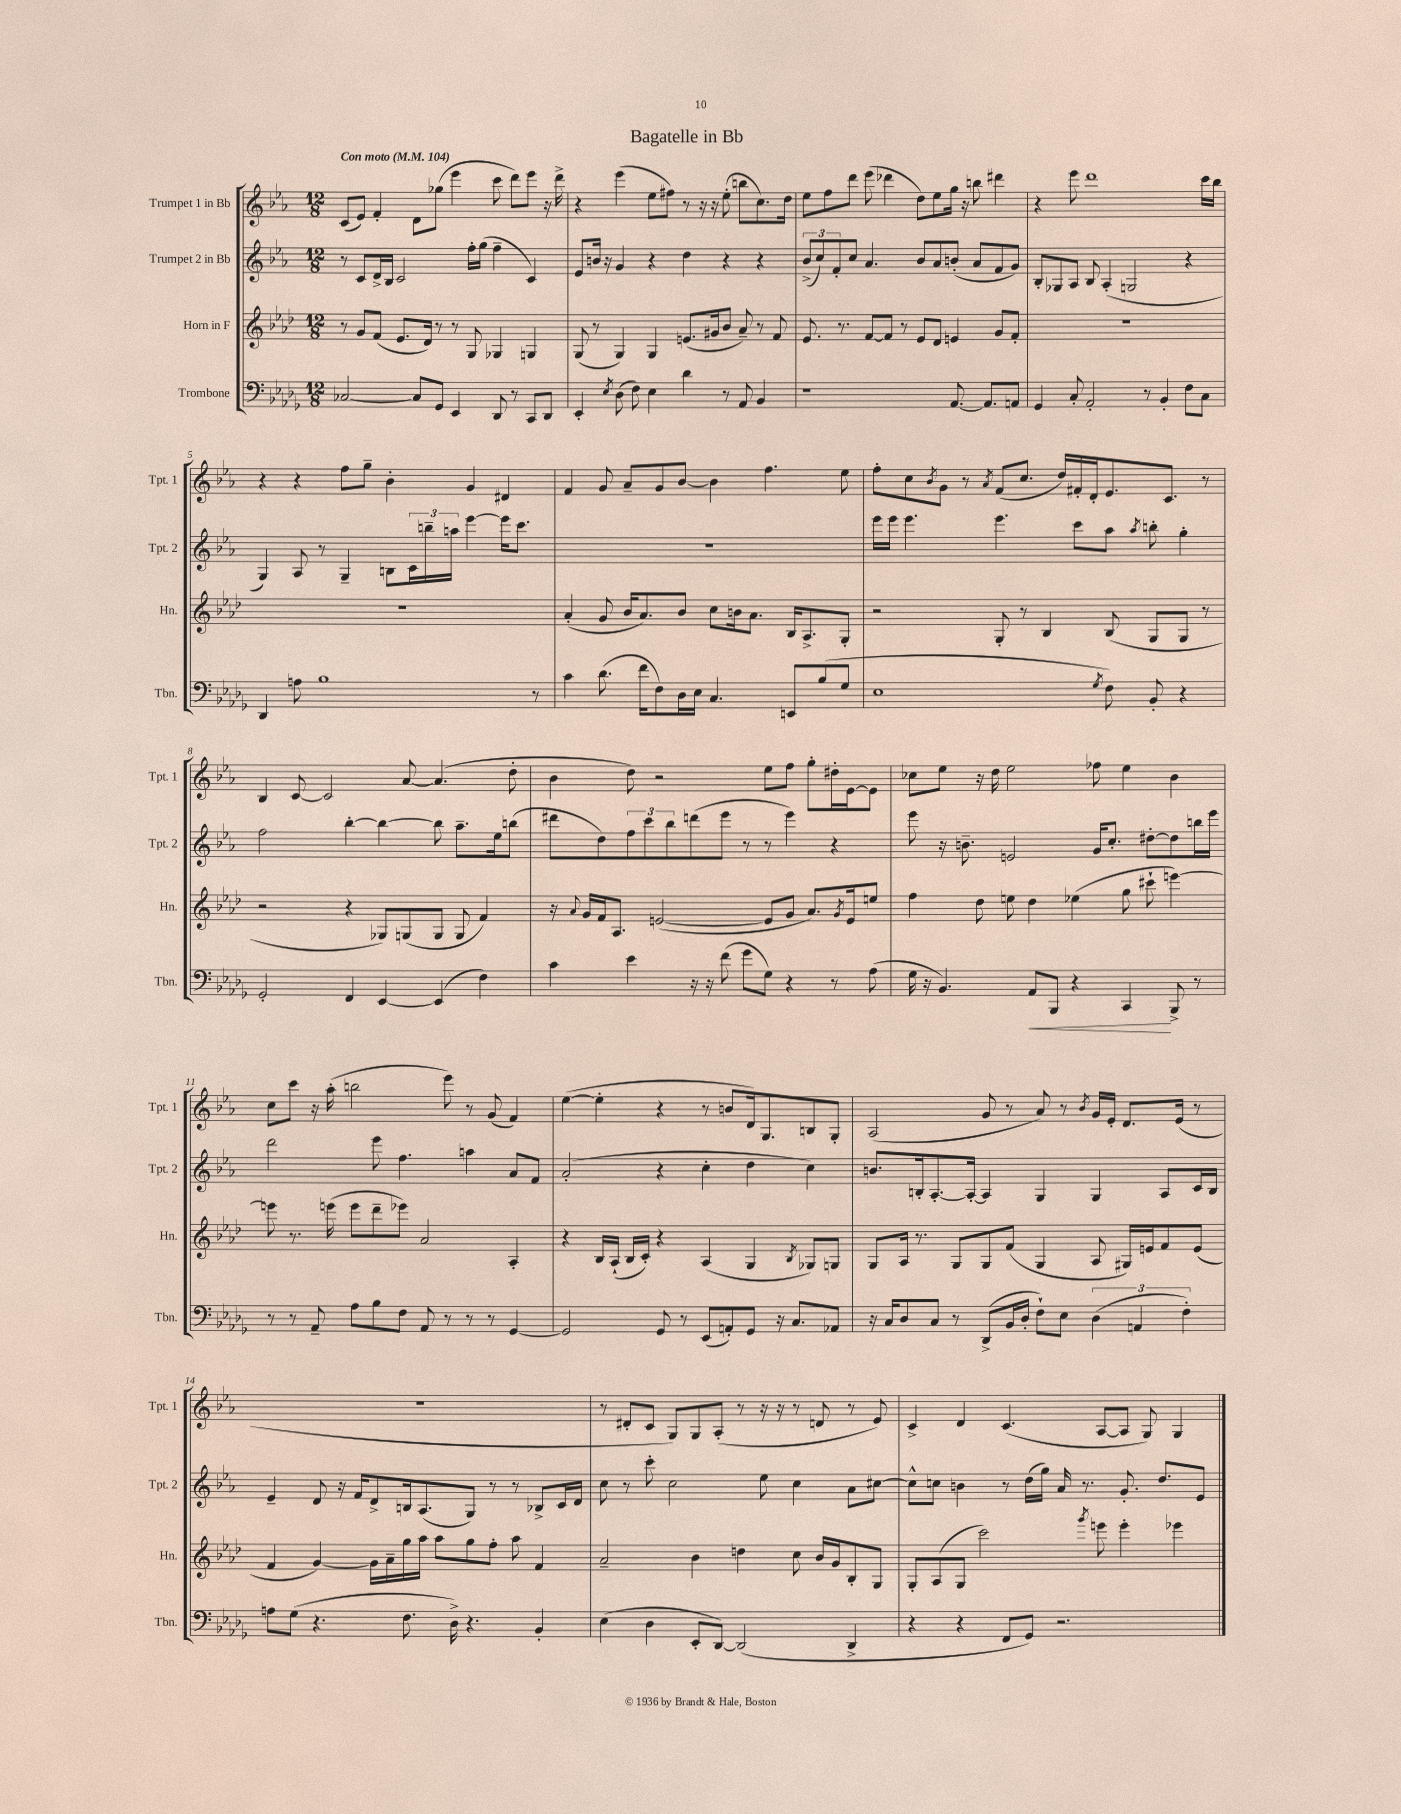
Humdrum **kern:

**kern	**kern	**kern	**kern
*staff4	*staff3	*staff2	*staff1
*clefF4	*clefG2	*clefG2	*clefG2
*k[b-e-a-d-g-]	*k[b-e-a-d-]	*k[b-e-a-]	*k[b-e-a-]
*M12/8	*M12/8	*M12/8	*M12/8
*MM104	*MM104	*MM104	*MM104
[2C-	8r	8r	(8c
.	8g	8c	8e-)
.	(8f	16d^	4f'
.	.	16B-	.
.	8.e-	2c	.
8C-]	.	.	8d
.	16d-)	.	.
8GG-	8r	.	(8gg-
4EE-	8r	.	4eee-
.	8G	16ff'	.
.	.	(16gg	.
8DD-	4G-	4ff~	8ccc
8r	.	.	8ddd)
8CC	4G	4c)	8eee-
8DD-	.	.	16r
.	.	.	16ddd^
=	=	=	=
4EE-'	(8G	8e-	4r
.	8r	16b	.
.	.	16r	.
8qE-	.	.	.
(8D-	4G)	4g	(4eee-
8F)	.	.	.
4E-	4G	4r	8ee-
.	.	.	8ff#)
4d-	(8.e	4dd	8r
.	.	.	16r
.	16g#	.	16r
8r	8b-	4r	(8ee-'
8AA-	8a-~)	.	8bb
4BB-	8r	4r	8.cc)
.	8f	.	.
.	.	.	16dd
=	=	=	=
1r	8.e-	(12b-^	8ee-
.	.	12cc)	.
.	.	.	8ff
.	.	12f'	.
.	8.r	.	.
.	.	8cc	8ddd
.	[8f	4.a-	(8eee-
.	8f]	.	4ddd-
.	8r	.	.
.	8e-	8b-	8dd)
.	8d-	8a-	8ee-
[8.AA-	4e	(8b'	16gg
.	.	.	16r
.	.	8a-	8bb
8.AA-]	.	.	.
.	8g	8f	4ddd#
8AA	8f'	8g)	.
=	=	=	=
4GG-	1.r	8B-'	4r
.	.	8G-	.
8C'	.	8A-	8eee-
2AA-'	.	8B-	1ddd
.	.	(4A-'	.
.	.	2G	.
8r	.	.	.
4BB-'	.	.	.
8F	.	4r	.
8C	.	.	16ccc
.	.	.	16bb-
=	=	=	=
4DD-	1.r	4G)	4r
8A	.	8A-	4r
1B-	.	8r	.
.	.	4G~	8ff
.	.	.	8gg~
.	.	8B	4b-'
.	.	24c	.
.	.	24bb~	.
.	.	24aa	.
.	.	[4eee-	4g
.	.	16eee-]	4d#
.	.	8.ccc	.
8r	.	.	.
=	=	=	=
4c	(4a-'	1.r	4f
(8.d-	8g	.	8g
.	16b-	.	8a-~
16f	8.a-)	.	.
8F)	.	.	8g
16D-	8b-	.	[8b-
16E-	.	.	.
4.C	8cc	.	4b-]
.	16b	.	.
.	8.a-	.	.
.	.	.	4.ff
8EE	16B-	.	.
.	8.A-^	.	.
(8B-	.	.	.
8G-	8G'	.	8ee-
=	=	=	=
1E-	2r	16eee-	8ff'
.	.	16eee-	.
.	.	4.eee-	8cc
.	.	.	8qb-
.	.	.	8g
.	.	.	8r
.	.	.	8qa-
.	8G'	4.eee-	(8f
.	8r	.	8.cc
.	4B-	.	.
.	.	.	16dd)
.	.	8ccc	16f#'
.	.	.	16d'
8qG-	.	.	.
8F)	(8B-	8aa-	8.e-
.	.	8qaa-	.
8BB-'	8G	8bb'	.
.	.	.	8.c
4r	8G	4gg'	.
.	8r	.	8r
=	=	=	=
2GG-'	2r	2ff	4B-
.	.	.	[8c
.	.	.	2c]
4FF	4r	[4bb-'	.
[4EE-	8G-)	4bb-_	.
.	(8G	.	[8a-
(4EE-]	8G	8bb-]	(4.a-]
.	8G	8.aa-~	.
4F)	4f)	.	.
.	.	16ee-	.
.	.	(8bb	8dd'
=	=	=	=
4c	16r	8ddd#	4b-
.	8qqa-	.	.
.	16g	.	.
.	16f	8dd)	.
.	8.A-	.	.
4e-	.	12ff	8dd)
.	.	12ccc	.
.	([2e	.	2r
.	.	12bb-	.
16r	.	(8ddd	.
16r	.	.	.
(8f	.	8eee-	.
8g-	.	8r	.
8G-)	8e]	8r	8ee-
4r	8g	4eee-)	8ff
.	8.a-)	.	8gg'
8r	.	4r	16dd#'
.	8qg	.	.
.	16e	.	[16e-
(8A-	8ee	.	8e-]
=	=	=	=
16G-	4ff	8eee-	8cc-
16r	.	.	.
4.BB-)	.	16r	8ee-
.	.	8.b~	.
.	8dd-	.	16r
.	.	.	16dd
.	8ee	2e	2ee-
8AA-	4dd-	.	.
8BBB-	.	.	.
4r	(4ee-	.	.
.	.	16g	8ff-
.	.	8.cc'	.
4CC	8gg	.	4ee-
.	8ccc#`	[8dd#'	.
8BBB-^	[4eee)	8dd#]	4b-
8r	.	16bb	.
.	.	16eee-	.
=	=	=	=
8r	8eee]	2ddd	8cc
8r	8.r	.	8ccc
8AA-~	.	.	16r
.	(16eee	.	(16aa-'
8A-	8eee	.	2bb
8B-	8ddd-~	8eee-	.
8F	8eee-)	4.ff	.
8AA-	2a-	.	.
8r	.	.	8eee-)
8r	.	4aa	8r
8r	.	.	(8g
[4GG-	4A-'	8a-	4f)
.	.	8f	.
=	=	=	=
2GG-]	4r	(2a-'	([4ee-
.	16B-	.	4ee-']
.	(16A-`	.	.
.	16B-	.	.
.	16c')	.	.
8GG-	4r	4r	4r
8r	.	.	.
(8EE-	(4A-	4cc'	8r
8AA')	.	.	8b
8GG-	4G	4dd	16d)
.	.	.	8.G
16r	.	.	.
8.C	.	.	.
.	8qB-	.	.
.	8G-)	4cc)	8B
8AA-	8G	.	8G'
=	=	=	=
16r	8G	8.b	(2A-
16C	.	.	.
8D-	16A-	.	.
.	8.r	16B'	.
8C	.	[8.A-'	.
8r	8G	.	.
.	.	16A-'_	.
(8DD-^	8G	4A-]	8g
16BB-	(8f	.	8r
16D-'	.	.	.
8F`)	4G	4G	8a-)
8E-	.	.	8r
.	.	.	8qb-
(6D-	8A-	4G	16g
.	.	.	16e-'
.	16G#)	.	8.d
6AA	.	.	.
.	16e	.	.
.	8f	8A-	.
.	.	.	(16e-
6F')	.	.	.
.	(8e	16c	8r
.	.	16B	.
=	=	=	=
8A	4f	4e-~	1.r
(8G-	.	.	.
4.r	[4g)	8d	.
.	.	16r	.
.	.	16f	.
.	16g]	8d^	.
.	16a-~	.	.
8.F	16gg	16B	.
.	16aa-	(8.A-	.
.	8aa-	.	.
16D-^)	.	.	.
4.r	8gg	8G)	.
.	8ff'	8r	.
.	8aa-	8r	.
4BB-'	4f	8B-^	.
.	.	16c	.
.	.	16d	.
=	=	=	=
(4E-	2a-~	8cc	8r
.	.	8r	8d#'
4D-	.	8ccc'	8c
.	.	2cc	8G)
8EE-'	4b-	.	8G
[8DD-)	.	.	(8A-'
(2DD-]	4dd	.	8r
.	.	8ee-	16r
.	.	.	16r
.	8cc	4cc	8r
.	16b-	.	8d
.	16g	.	.
4DD-^	8B-'	8a-	8r
.	8G	[8cc#	8e-)
=	=	=	=
4r	8G'	8cc#^^]	4c^
.	(8A-	8cc	.
4r	8G	4b	4d
.	2ccc)	.	.
8FF	.	8r	(4.c
8GG-)	.	(16dd	.
.	.	16gg)	.
2.r	.	16a-	.
.	.	8.r	.
.	8qggg	.	.
.	8eee	.	[8A-
.	4eee'	8.g'	8A-]
.	.	.	8G)
.	.	8.dd	.
.	4eee-	.	4G
.	.	8e-	.
==	==	==	==
*-	*-	*-	*-
